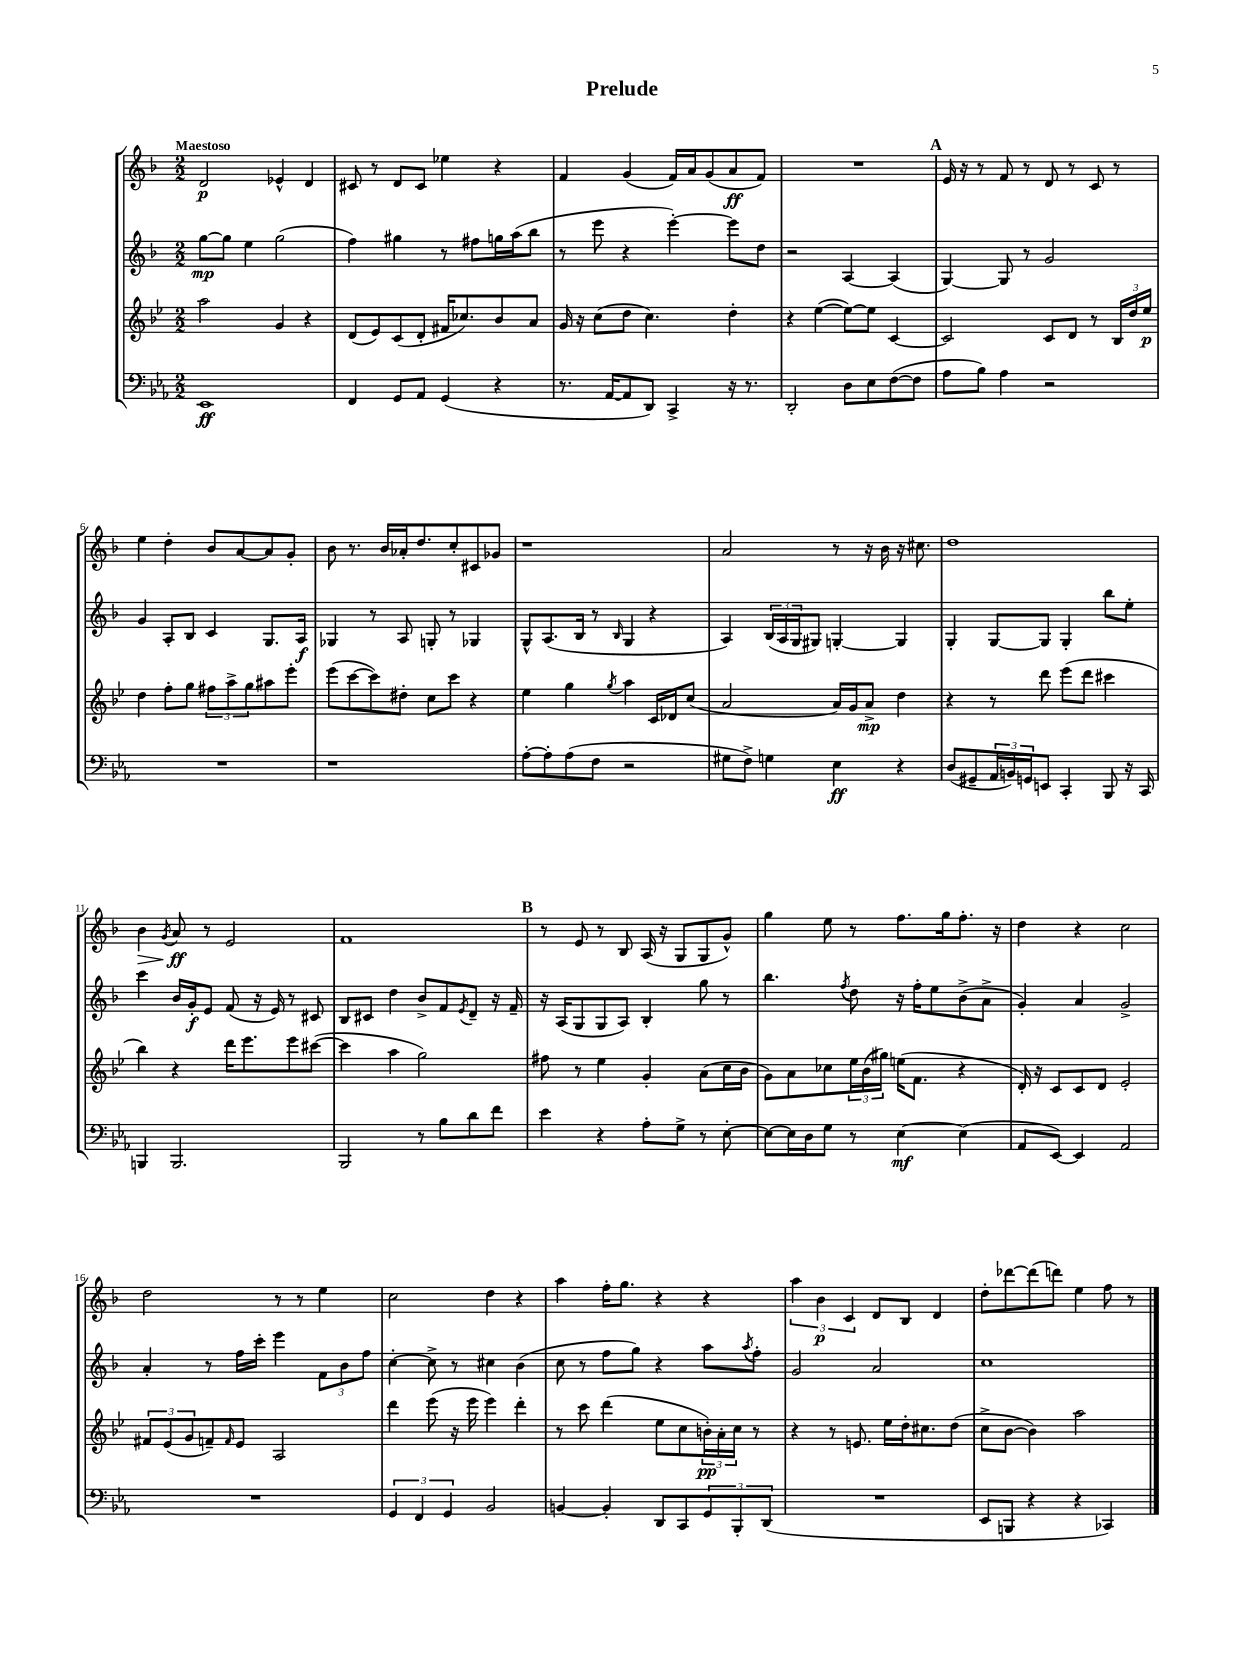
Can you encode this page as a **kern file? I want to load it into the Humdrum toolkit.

**kern	**kern	**kern	**kern
*staff4	*staff3	*staff2	*staff1
*clefF4	*clefG2	*clefG2	*clefG2
*k[b-e-a-]	*k[b-e-]	*k[b-]	*k[b-]
*M2/2	*M2/2	*M2/2	*M2/2
1EE-	2aa	[8gg	2d
.	.	8gg]	.
.	.	4ee	.
.	4g	(2gg	4e-^^
.	4r	.	4d
=	=	=	=
4FF	(8d	4ff)	8c#
.	8e-)	.	8r
8GG	(8c	4gg#	8d
8AA-	8d'	.	8c#
(4GG	16f#	8r	4ee-
.	8.cc-)	.	.
.	.	8ff#	.
4r	8b-	16gg	4r
.	.	(16aa	.
.	8a	8bb-	.
=	=	=	=
8.r	16g	8r	4f
.	16r	.	.
.	(8cc	8eee	.
[16AA-	.	.	.
8AA-]	8dd	4r	(4g
8DD)	4.cc)	.	.
4CC^	.	[4eee')	16f)
.	.	.	16a
.	.	.	(8g
16r	4dd'	8eee]	8a
8.r	.	.	.
.	.	8dd	8f)
=	=	=	=
2DD'	4r	2r	1r
.	([4ee-	.	.
8D	8ee-_)	[4A	.
8E-	8ee-]	.	.
([8F	[4c	(4A]	.
8F]	.	.	.
=	=	=	=
8A-	2c]	[4G)	16e
.	.	.	16r
8B-)	.	.	8r
4A-	.	8G]	8f
.	.	8r	8r
2r	8c	2g	8d
.	8d	.	8r
.	8r	.	8c
.	24B-	.	8r
.	24dd	.	.
.	24ee-	.	.
=	=	=	=
1r	4dd	4g	4ee
.	8ff'	8A'	4dd'
.	8gg	8B-	.
.	12ff#	4c	8b-
.	12aa^	.	.
.	.	.	[8a
.	12gg	.	.
.	8aa#	8.G	8a]
.	8eee-'	.	8g'
.	.	16A	.
=	=	=	=
1r	(8eee-	4G-	8b-
.	[8ccc	.	8.r
.	8ccc])	8r	.
.	.	.	16b-
.	8dd#'	8A	16a-'
.	.	.	8.dd
.	8cc	8G'	.
.	8ccc	8r	8cc'
.	4r	4G-	8c#
.	.	.	8g-
=	=	=	=
[8A-'	4ee-	8G^^	1r
8A-']	.	(8.A	.
(8A-	4gg	.	.
.	.	16B-	.
8F	.	8r	.
.	8qgg	16qqB-	.
2r	4aa	4G	.
.	16c	4r	.
.	16d-	.	.
.	(8cc	.	.
=	=	=	=
8G#	2a	4A)	2a
8F^)	.	.	.
4G	.	(24B-	.
.	.	24A	.
.	.	24G	.
.	.	8G#)	.
4E-	16a)	[4G'	8r
.	16g	.	.
.	8a^	.	16r
.	.	.	16b-
4r	4dd	4G]	16r
.	.	.	8.cc#
=	=	=	=
(8D	4r	4G'	1dd
8GG#~	.	.	.
24AA-	8r	[8G	.
24BB)	.	.	.
24GG	.	.	.
8EE	8ddd	8G]	.
4CC'	(8eee-	4G'	.
.	8ddd	.	.
8BBB-	4ccc#	8bb-	.
16r	.	8ee'	.
16CC	.	.	.
=	=	=	=
4BBB	4bb-)	4ccc	4b-
.	.	.	8qg
2.BBB	4r	16b-	8a
.	.	16g'	.
.	.	8e	8r
.	16ddd	(8f	2e
.	8.eee-	.	.
.	.	16r	.
.	.	16e)	.
.	8eee-	8r	.
.	([8ccc#	8c#	.
=	=	=	=
2BBB-	4ccc#]	8B-	1f
.	.	8c#	.
.	4aa	4dd	.
8r	2gg)	8b-^	.
8B-	.	8f	.
.	.	8qe	.
8d	.	8d~	.
8f	.	16r	.
.	.	16f~	.
=	=	=	=
4e-	8ff#	16r	8r
.	.	(16A	.
.	8r	8G	8e
4r	4ee-	8G	8r
.	.	8A)	8B-
8A-'	4g'	4B-'	(16A
.	.	.	16r
8G^	.	.	8G
8r	(8a	8gg	8G
[8E-'	16cc	8r	8g^^)
.	16b-	.	.
=	=	=	=
8E-_	8g)	4.bb-	4gg
16E-]	8a	.	.
16D	.	.	.
8G	8cc-	.	8ee
.	.	8qff	.
8r	24ee-	8dd	8r
.	(24b-	.	.
.	24gg#)	.	.
[4E-	(16ee	16r	8.ff
.	8.f	16ff'	.
.	.	8ee	.
.	.	.	16gg
(4E-]	4r	(8b-^	8.ff'
.	.	8a^	.
.	.	.	16r
=	=	=	=
8AA-	16d')	4g')	4dd
.	16r	.	.
[8EE-)	8c	.	.
4EE-]	8c	4a	4r
.	8d	.	.
2AA-	2e-'	2g^	2cc
=	=	=	=
1r	12f#	4a'	2dd
.	(12e-	.	.
.	12g	.	.
.	8f~)	8r	.
.	16qqf	.	.
.	8e-	16ff	.
.	.	16ccc'	.
.	2A	4eee	8r
.	.	.	8r
.	.	12f	4ee
.	.	12b-	.
.	.	12ff	.
=	=	=	=
6GG	4ddd	[4cc'	2cc
6FF	.	.	.
.	(8eee-	8cc^]	.
6GG	.	.	.
.	16r	8r	.
.	16eee-	.	.
2BB-	4eee-)	4cc#	4dd
.	4ddd'	(4b-	4r
=	=	=	=
[4BB	8r	8cc	4aa
.	8ccc	8r	.
4BB']	(4ddd	8ff	16ff'
.	.	.	8.gg
.	.	8gg)	.
8DD	8ee-	4r	4r
8CC	8cc	.	.
12GG	24b')	8aa	4r
.	24a'	.	.
12BBB-'	24cc	.	.
.	.	8qaa	.
.	8r	8ff'	.
(12DD	.	.	.
=	=	=	=
1r	4r	2g	6aa
.	.	.	6b-
.	8r	.	.
.	.	.	6c
.	8.e	.	.
.	.	2a	8d
.	16ee-	.	.
.	16dd'	.	8B-
.	8.cc#	.	.
.	.	.	4d
.	(8dd	.	.
=	=	=	=
8EE-	8cc^	1cc	8dd'
8BBB	[8b-	.	[8ddd-
4r	4b-])	.	(8ddd-]
.	.	.	8ddd)
4r	2aa	.	4ee
4CC-)	.	.	8ff
.	.	.	8r
==	==	==	==
*-	*-	*-	*-
